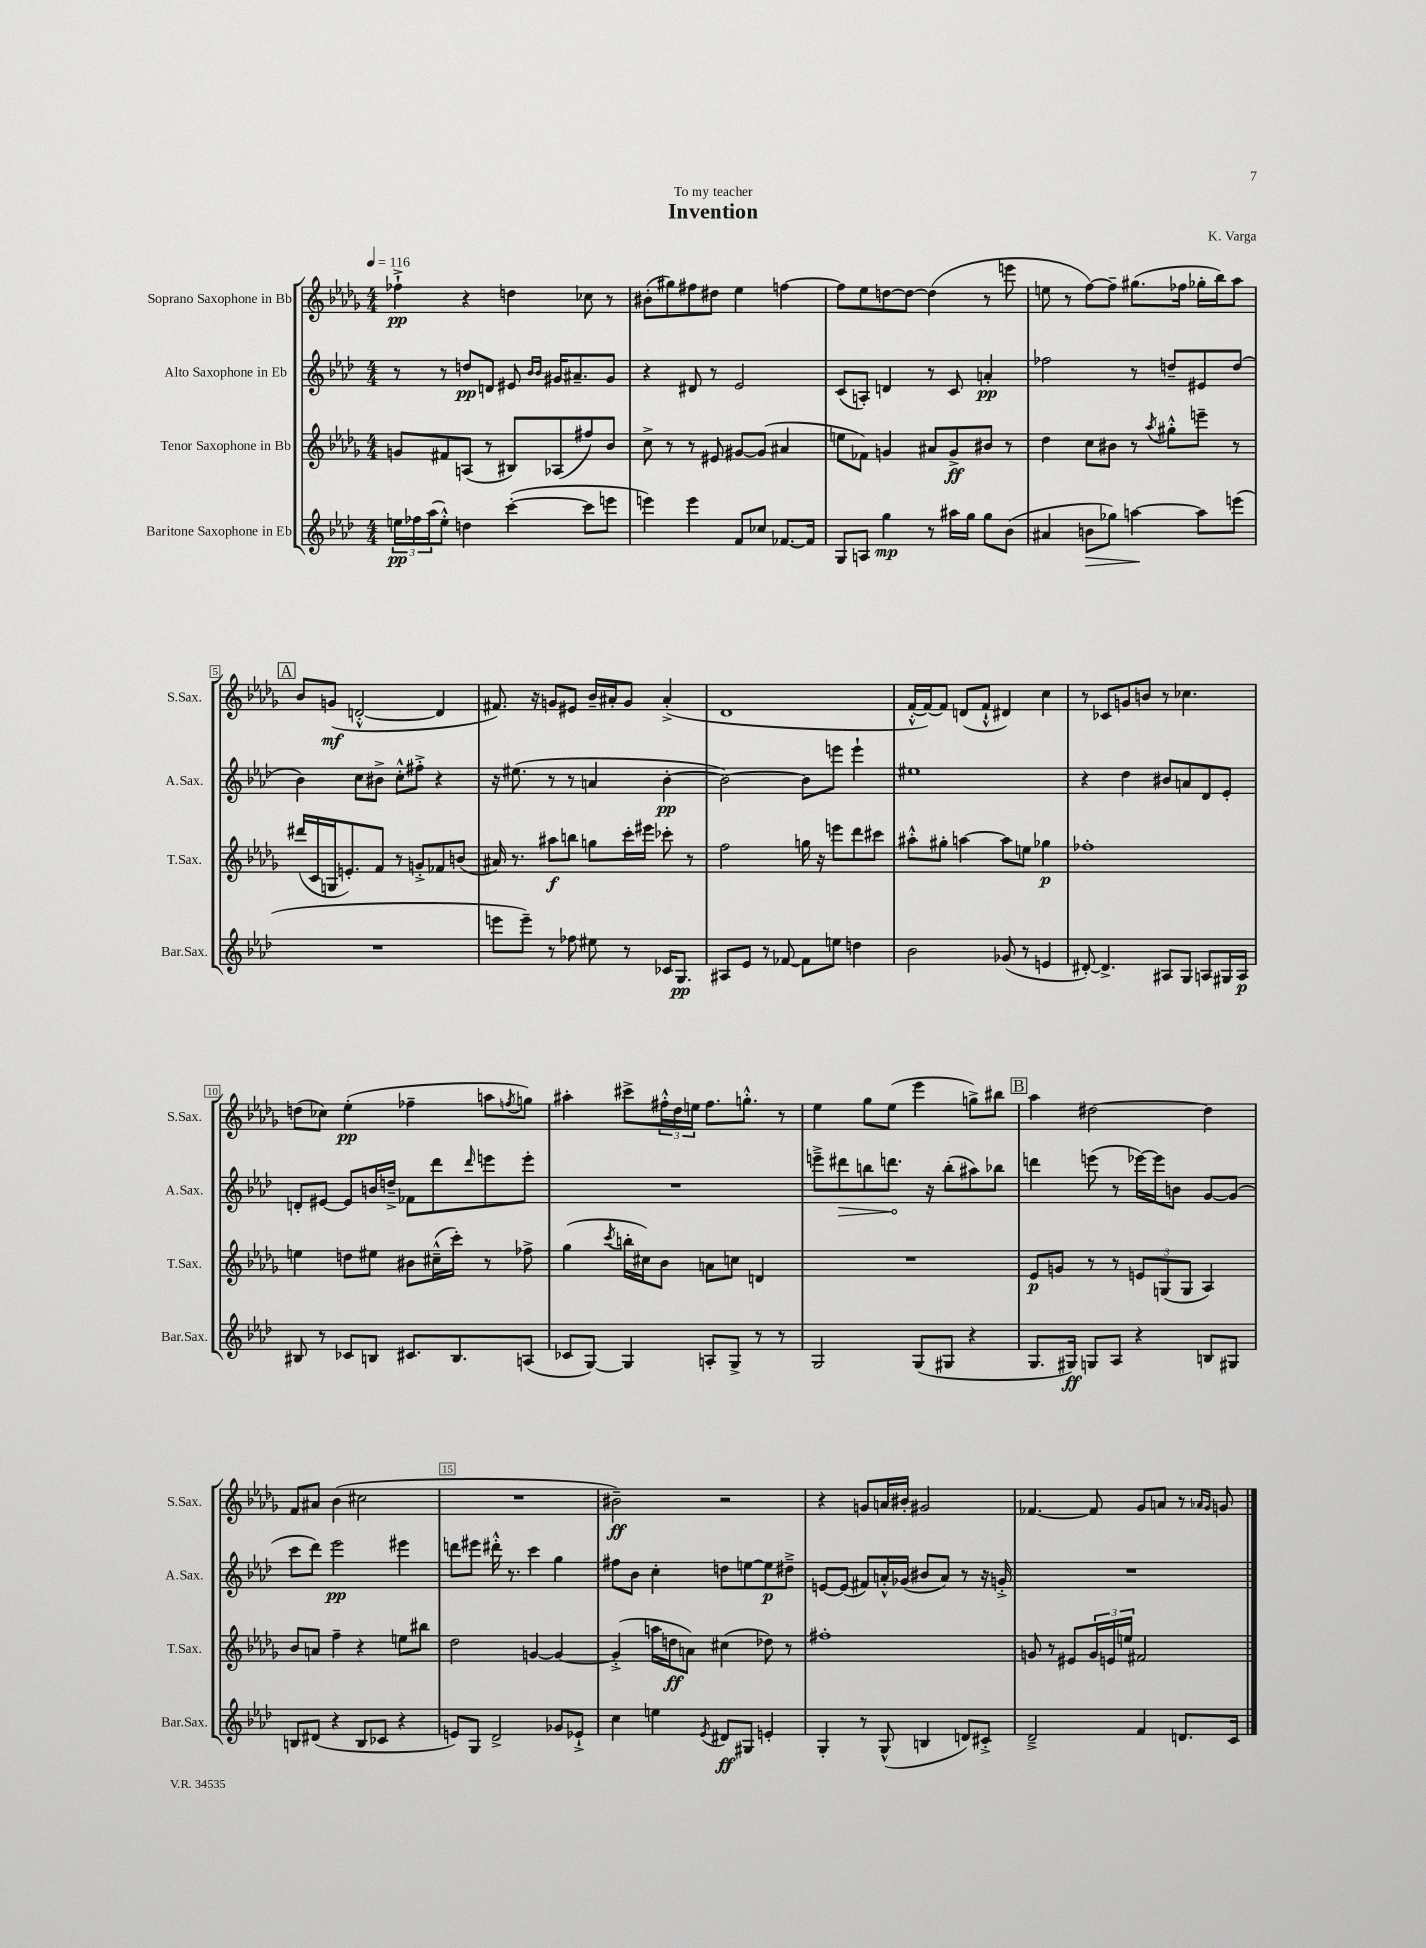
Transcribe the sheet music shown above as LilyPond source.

\header { title = "Invention" composer = "K. Varga" dedication = "To my teacher" }
<<
\new StaffGroup <<
\new Staff = "s0" \with { instrumentName = "Soprano Saxophone in Bb" shortInstrumentName = "S.Sax." } {
    \clef treble \key des \major \numericTimeSignature \time 4/4 \tempo 4 = 116
    fes''4-!->\pp r4 d''4 ces''8 r8 |
    bis'8-.( gis''8) fis''8 dis''8 ees''4 f''4~ |
    f''8 ees''8 d''8~ d''8~ d''4( r8 e'''8 |
    e''8 r8 f''8~) f''8-- gis''8.( fes''16 ges''16-. bes''16) aes''8 |
    \mark \markup { \box "A" } bes'8 g'8\mf( d'2~-.-^ d'4 |
    fis'8.) r16 g'8 eis'8 bes'16-- ais'16-. g'8 ais'4-.->( |
    des'1 |
    f'16~-.-^ f'16~) f'8 d'8( f'8-!-^ dis'4) c''4 |
    r8 ces'8 g'8 b'8 r8 ces''4. |
    d''8( ces''8) ees''4-.\pp( fes''4-- a''8 \acciaccatura { f''8 } g''8) |
    ais''4-. cis'''8-> \tuplet 3/2 { fis''16-.-^ des''16 e''16 } fis''8. g''8.-.-^ r8 |
    ees''4 ges''8 ees''8( ees'''4 g''8->) bis''8 |
    \mark \markup { \box "B" } aes''4 dis''2~ dis''4 |
    f'8 ais'8 bes'4( cis''2 |
    R1 |
    bis'2--\ff) r2 |
    r4 g'8 a'16 bis'16-. gis'2 |
    fes'4.~ fes'8 ges'8 a'8 r8 \grace { aes'16 ges'16 } g'8 \bar "|." |
}
\new Staff = "s1" \with { instrumentName = "Alto Saxophone in Eb" shortInstrumentName = "A.Sax." } {
    \clef treble \key aes \major \numericTimeSignature \time 4/4
    r8 r8 d''8\pp d'8 eis'8 \grace { bes'16 bes'16 } gis'16 ais'8.-- gis'8 |
    r4 dis'8 r8 ees'2 |
    c'8( a8-.) d'4 r8 c'8 a'4-.\pp |
    fes''2 r8 d''8-- eis'8 d''8( |
    \mark \markup { \box "A" } bes'4) c''8 bis'8-> c''8-.-^ fis''8-.-> r4 |
    r16 eis''8.( r8 r8 a'4 bes'4~-.\pp |
    bes'2~) bes'8 e'''8 e'''4-! |
    eis''1 |
    r4 des''4 bis'8 a'8 des'8 ees'8-. |
    d'8-. eis'8~ eis'8 b'16 d''16---> fes'8 des'''8 \grace { des'''16 } e'''8 e'''8-. |
    R1 |
    e'''8---> \once \override Hairpin.circled-tip = ##t dis'''8\> b''8 d'''8.\! r16 b''8-.( ais''8) bes''8 |
    \mark \markup { \box "B" } d'''4 e'''8( r8 ees'''16~) ees'''16 b'8 g'8~ g'8( |
    c'''8 des'''8) ees'''2\pp eis'''4 |
    d'''8 eis'''8 dis'''16-.-^ r8. c'''4 g''4 |
    fis''8 bes'8 c''4-. d''8 e''8~ e''8\p dis''8---> |
    e'8~ e'8( fis'8) a'16-.-^ ges'16( bis'8 a'8) r8 r16 g'16-.-> |
    R1 \bar "|." |
}
\new Staff = "s2" \with { instrumentName = "Tenor Saxophone in Bb" shortInstrumentName = "T.Sax." } {
    \clef treble \key des \major \numericTimeSignature \time 4/4
    g'8 fis'8 a8( r8 bis8) aes8( fis''8) bes'8 |
    c''8-> r8 r8 eis'8 gis'8~ gis'8( ais'4 |
    e''8 fes'8) g'4 ais'8 g'8->\ff bis'8 r8 |
    des''4 c''8 bis'8 r8 \acciaccatura { aes''8 } gis''8-.-^ e'''8-- r8 |
    \mark \markup { \box "A" } dis'''16( c'16 g16 e'8.-.) f'8 r8 g'8-.-> fes'8 b'8( |
    ais'16) r8. ais''8\f b''8 g''8 c'''16-. eis'''16 ces'''8-. r8 |
    f''2 g''16 r16 e'''8 des'''8 cis'''8 |
    ais''8-.-^ gis''8-. a''4~ a''8 e''8 ges''4\p |
    fes''1-. |
    e''4 d''8 eis''8 bis'8 cis''16---^( c'''16-.) r8 fes''8-> |
    ges''4( \acciaccatura { c'''8 } b''16-. cis''16) bes'8 a'8 c''8 d'4 |
    R1 |
    \mark \markup { \box "B" } ees'8\p g'8 r8 r8 \tuplet 3/2 { e'8 g8( g8 } aes4) |
    bes'8 a'8 f''4-- r4 e''8 bis''8 |
    des''2 g'4~ g'4~ |
    g'4-.->( a''16 d''16\ff a'8) cis''4( des''8) r8 |
    fis''1-. |
    g'8 r8 eis'8 \tuplet 3/2 { g'16 e'16 e''16 } fis'2 \bar "|." |
}
\new Staff = "s3" \with { instrumentName = "Baritone Saxophone in Eb" shortInstrumentName = "Bar.Sax." } {
    \clef treble \key aes \major \numericTimeSignature \time 4/4
    \tuplet 3/2 { e''16\pp fes''16 aes''16( } e''8-.-^) d''4 c'''4~-.( c'''8 e'''8 |
    e'''4) e'''4 f'8 ces''8 fes'8.~ fes'16 |
    g8 a8 g''4\mp r8 ais''16 g''16 g''8 bes'8( |
    ais'4 b'8\> ges''8) a''4~\! a''8 e'''8( |
    \mark \markup { \box "A" } R1 |
    e'''8 e'''8--) r8 fes''8 eis''8 r8 ces'16 g8.\pp |
    ais8 ees'8 r8 fes'8~ fes'8 e''8 d''4 |
    bes'2 ges'8( r8 e'4 |
    dis'8~-.) dis'4.-> ais8 g8 a8 gis16 a16\p |
    bis8 r8 ces'8 b8 cis'8. b8. a8( |
    ces'8 g8~) g4 a8-. g8-> r8 r8 |
    g2 g8( gis8 r4 |
    \mark \markup { \box "B" } g8. gis16\ff) g8 aes8 r4 b8 gis8 |
    b8 dis'8( r4 b8 ces'8 r4 |
    e'8) g8 des'2-> ges'8 ees'8-!-> |
    c''4 e''4 \acciaccatura { ees'8 } dis'8\ff gis8 e'4-. |
    g4-. r8 g8-^( b4 d'8) cis'8-.-> |
    des'2---> f'4 d'8. c'16 \bar "|." |
}
>>
>>
\layout { \context { \Score \override BarNumber.break-visibility = ##(#f #t #t) barNumberVisibility = #(every-nth-bar-number-visible 5) \override BarNumber.stencil = #(make-stencil-boxer 0.1 0.3 ly:text-interface::print) } }
